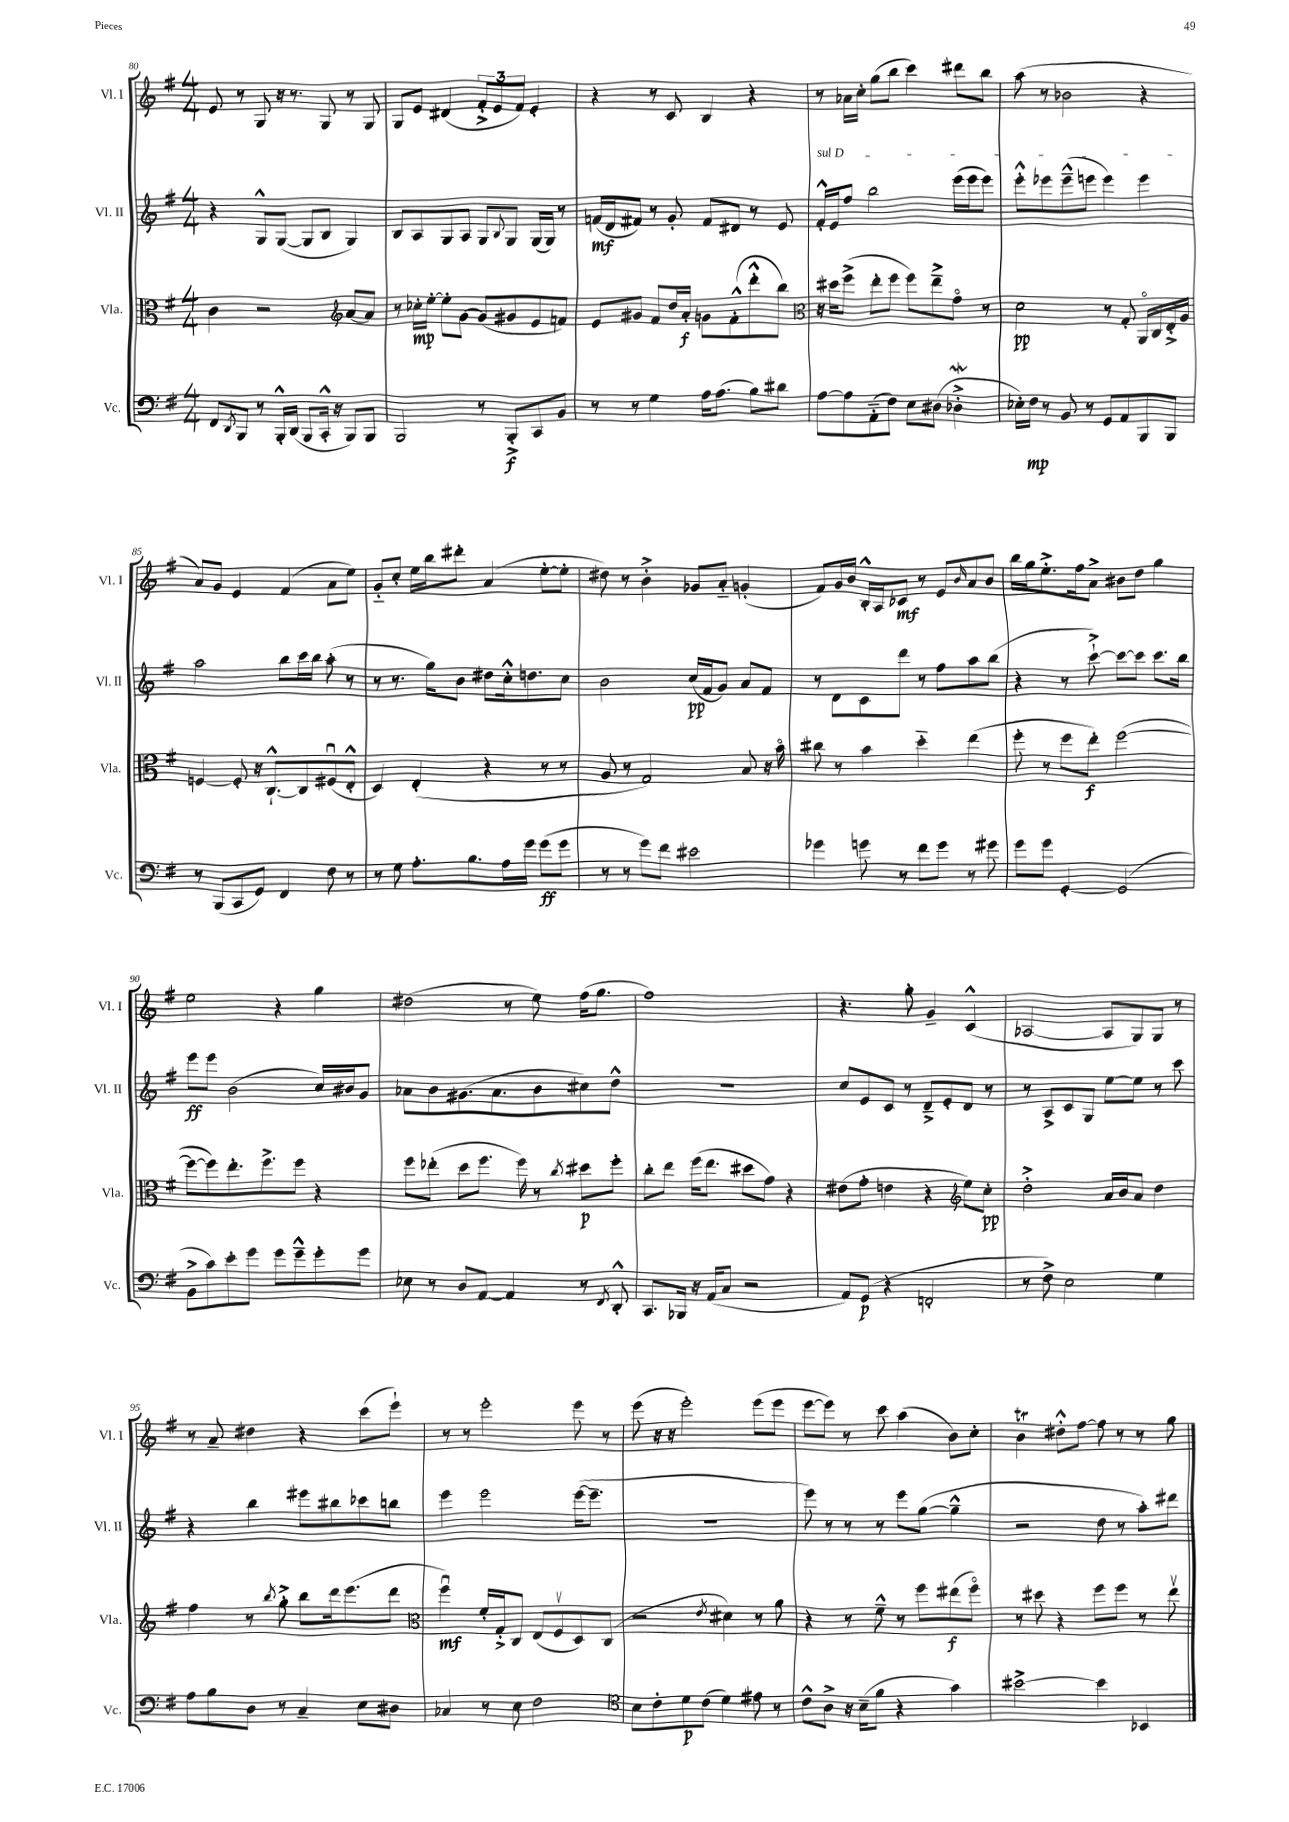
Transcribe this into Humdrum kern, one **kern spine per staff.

**kern	**dynam	**kern	**dynam	**kern	**dynam	**kern	**dynam
*part4	*part4	*part3	*part3	*part2	*part2	*part1	*part1
*staff4	*staff4	*staff3	*staff3	*staff2	*staff2	*staff1	*staff1
*I"Vc.	*	*I"Vla.	*	*I"Vl. II	*	*I"Vl. I	*
*I'Vc.	*	*I'Vla.	*	*I'Vl. II	*	*I'Vl. I	*
*clefF4	*	*clefC3	*	*clefG2	*	*clefG2	*
*k[f#]	*	*k[f#]	*	*k[f#]	*	*k[f#]	*
*M4/4	*	*M4/4	*	*M4/4	*	*M4/4	*
=80	=80	=80	=80	=80	=80	=80	=80
8FF#/L	.	4c\	.	4r	.	8e/	.
8qDD/	.	.	.	.	.	.	.
8BBB/J	.	.	.	.	.	8r	.
8r	.	2r	.	8G^^/L	.	8G/	.
16BBB'^^/LL	.	.	.	([8G/J	.	16r	.
(16DD/JJ	.	.	.	.	.	8.r	.
8BBB/L	.	.	.	8G/L]	.	.	.
16CC'^^/Jk	.	.	.	8B/J	.	8G/	.
16r	.	.	.	.	.	.	.
*	*	*clefG2	*	*	*	*	*
8BBB/L)	.	[8a/L	.	4G/)	.	8r	.
8BBB/J	.	8a/J]	.	.	.	8G/	.
=81	=81	=81	=81	=81	=81	=81	=81
2BBB/	.	8r	.	8B/L	.	8G/L	.
.	.	16cc-X'\LL	mp	8A/	.	8e/J	.
.	.	[16ee'\JJ	.	.	.	.	.
.	.	8ee'\L]	.	8G/	.	(4d#X/	.
.	.	[8g\J	.	8A/J	.	.	.
8r	.	(8g/L]	.	8G/L	.	12f#'^/L	.
.	.	.	.	.	.	12e/	.
.	.	.	.	8qqB/	.	.	.
8BBB'^/L	f	8g#X/	.	8G/J	.	.	.
.	.	.	.	.	.	12f#/J)	.
8CC/	.	8e/	.	(16G/LL	.	4e'/	.
.	.	.	.	16G/JJ)	.	.	.
8BB/J	.	8fn/J)	.	8r	.	.	.
=82	=82	=82	=82	=82	=82	=82	=82
8r	.	8e/L	.	(16fn/LL	mf	4r	.
.	.	.	.	16d/J	.	.	.
8r	.	8g#X/J	.	8f#X/J)	.	.	.
4G\	.	8f#/L	.	8r	.	8r	.
.	.	16dd/L	.	8g'/	.	8c/	.
.	.	16a'/JJ	f	.	.	.	.
16A\KL	.	8gn\L	.	8f#/L	.	4B/	.
(8.A\J	.	.	.	.	.	.	.
.	.	(8f#'^^\	.	8d#X/J	.	.	.
8B\L)	.	8ddd'^^\	.	8r	.	4r	.
8d#X\J	.	8bb\J)	.	8e/	.	.	.
=83	=83	=83	=83	=83	=83	=83	=83
*	*	*clefC3	*	*	*	*	*
!	!	!	!	!LO:TX:a:i:t=sul D	!	!	!
[8A\L	.	16r	.	16f#'^^/LL	.	8r	.
.	.	16dd#X\KL	.	16e/J	.	.	.
8A\]	.	(8ff#^\J	.	8ff#/J	.	16a-X\LL	.
.	.	.	.	.	.	16cc'\JJ	.
(8AA\	.	8ee'\L	.	2bb\	.	(8gg\L	.
8F#\J)	.	8ff#\J	.	.	.	8bb\J	.
8E\L	.	8ff#\L)	.	.	.	4ccc\)	.
(8D#X\J	.	8ee~^\	.	.	.	.	.
4D-Xw'^\	.	8g\J	.	(16eee\LL	.	8ddd#X\L	.
.	.	.	.	16eee\J	.	.	.
.	.	8r	.	8eee\J)	.	8bb\J	.
=84	=84	=84	=84	=84	=84	=84	=84
16E-X'\LL)	.	2d\	pp	8eee'^^\L	.	(8aa\	.
16F#\JJ	mp	.	.	.	.	.	.
8r	.	.	.	8eee-X\	.	8r	.
8BB/	.	.	.	(8eee-~^^\	.	2b-X\	.
8r	.	.	.	8eeen\J	.	.	.
8GG/L	.	8r	.	4eee\)	.	.	.
8AA/	.	8G'/	.	.	.	.	.
8BBB/	.	16AA/LL	.	4eee\	.	4r	.
.	.	16C/	.	.	.	.	.
8BBB/J	.	16E'^/	.	.	.	.	.
.	.	16A/JJ	.	.	.	.	.
!!LO:LB:g=z
=85	=85	=85	=85	=85	=85	=85	=85
8r	.	[4Fn/	.	2aa\	.	8a/L)	.
(8BBB/L	.	.	.	.	.	8g/J	.
8CC/	.	8F'/]	.	.	.	4e/	.
8GG/J)	.	16r	.	.	.	.	.
.	.	[8.C`^^/L	.	.	.	.	.
4FF#/	.	.	.	8bb\L	.	(4f#/	.
.	.	8C/]	.	16ccc\L	.	.	.
.	.	.	.	16bb\JJ	.	.	.
8F#\	.	(8F#Xu/	.	(8aa'\	.	8a\L	.
8r	.	8E'^^/J	.	8r	.	8ee\J)	.
=86	=86	=86	=86	=86	=86	=86	=86
8r	.	4D/)	.	8r	.	8g/L	.
8G\	.	.	.	8.r	.	8cc'/J	.
8.A'\L	.	(4E'/	.	.	.	16ee\LL	.
.	.	.	.	16gg\KL)	.	16bb\J	.
.	.	.	.	8b\J	.	8ddd#X'\J	.
8.B\	.	.	.	.	.	.	.
.	.	4r	.	8dd#X\L	.	(4a/	.
16A\L	.	.	.	16cc'^^\k	.	.	.
16g\JJ	.	.	.	8.ddn\	.	.	.
(8g\L	ff	8r	.	.	.	[8ee'\L	.
8g\J	.	8r	.	8cc\J	.	8ee'\J]	.
=87	=87	=87	=87	=87	=87	=87	=87
8r	.	8A/	.	2b\	.	8dd#X\)	.
8r	.	8r	.	.	.	8r	.
8g\L)	.	2G/)	.	.	.	4b'^\	.
8f#\J	.	.	.	.	.	.	.
2e#X\	.	.	.	(16cc/LL	pp	8g-X/L	.
.	.	.	.	16f#/J	.	.	.
.	.	.	.	8g/J)	.	8a/J	.
.	.	8B/	.	8a/L	.	(4gn'/	.
.	.	16r	.	8f#/J	.	.	.
.	.	16b\	.	.	.	.	.
=88	=88	=88	=88	=88	=88	=88	=88
4g-X\	.	8cc#X\	.	8r	.	8f#/L)	.
.	.	8r	.	8d\L	.	16g/L	.
.	.	.	.	.	.	16b/JJ	.
8gn\	.	4b\	.	8c\	.	16B'^^/LL	.
.	.	.	.	.	.	16A/J	.
8r	.	.	.	8ddd\J	.	8c-X/J	mf
8f#\L	.	4dd\	.	8r	.	8r	.
8g\J	.	.	.	8ff#\L	.	8e/L	.
.	.	.	.	.	.	16qqb/	.
8r	.	(4ee\	.	8aa\	.	8a/	.
8g#X\	.	.	.	(8bb\J	.	8b/J	.
=89	=89	=89	=89	=89	=89	=89	=89
8g\L	.	8ff#'\	.	4r	.	16bb\LL	.
.	.	.	.	.	.	16gg\J	.
8g\J	.	8r	.	.	.	8.ee'^\	.
[4GG'/	.	8ff#\L	.	8r	.	.	.
.	.	.	.	.	.	16ff#\k	.
.	.	8ee'\J)	f	[8ccc`^\)	.	8a^\J	.
(2GG/]	.	([2ff#\	.	8ccc\L_	.	8b#X\L	.
.	.	.	.	8ccc\J]	.	8dd\J	.
.	.	.	.	8.ccc\L	.	4gg\	.
.	.	.	.	16bb\Jk	.	.	.
!!LO:LB:g=z
=90	=90	=90	=90	=90	=90	=90	=90
8BB^\L	.	8ff#\L_	.	8eee\L	ff	2ee\	.
8c\)	.	8ff#\])	.	8eee\J	.	.	.
8e'\	.	8.ee'\	.	(2b\	.	.	.
8g\J	.	.	.	.	.	.	.
.	.	8.ff#^\	.	.	.	.	.
8g\L	.	.	.	.	.	4r	.
8g~^^\	.	8ff#\J	.	.	.	.	.
8g'\	.	4r	.	16cc/LL)	.	4gg\	.
.	.	.	.	16b#X/J	.	.	.
8g\J	.	.	.	8g/J	.	.	.
=91	=91	=91	=91	=91	=91	=91	=91
8E-X\	.	8ff#\L	.	8a-X\L	.	(2dd#X\	.
8r	.	(8ee-X'\J	.	8b\	.	.	.
8D/L	.	8dd\L	.	(8.g#X\	.	.	.
[8AA/J	.	8.ff#\J	.	.	.	.	.
.	.	.	.	8.a-\	.	.	.
4AA/]	.	.	.	.	.	8r	.
.	.	16ff#\)	.	.	.	.	.
.	.	8r	.	8b\	.	8ee\)	.
.	.	8qcc/	.	.	.	.	.
8r	.	8dd#X\L	p	8cc#X\)	.	(16ff#\KL	.
.	.	.	.	.	.	8.gg\J	.
8qFF#/	.	.	.	.	.	.	.
8DD'^^/	.	8ff#'\J	.	8dd^^\J	.	.	.
=92	=92	=92	=92	=92	=92	=92	=92
8.CC/L	.	8cc'\L	.	1r	.	1ff#)	.
.	.	8ee\J	.	.	.	.	.
16BBB-X/Jk	.	.	.	.	.	.	.
16r	.	(16ff#\KL	.	.	.	.	.
(16AA/KL	.	8.ee\J	.	.	.	.	.
8C/J	.	.	.	.	.	.	.
2r	.	8dd#X\L	.	.	.	.	.
.	.	8g\J)	.	.	.	.	.
.	.	4r	.	.	.	.	.
=93	=93	=93	=93	=93	=93	=93	=93
8AA/L)	.	(8e#X\L	.	8cc/L	.	4.r	.
(8GG/J	p	8g'\J	.	8e/	.	.	.
4r	.	4en\	.	8c/J	.	.	.
.	.	.	.	8r	.	8gg'\	.
2FFn'/	.	4r	.	8d~^/L	.	4g~/	.
.	.	.	.	8e'/	.	.	.
*	*	*clefG2	*	*	*	*	*
.	.	8ee\L)	.	8d/J	.	(4c^^/	.
.	.	8cc'\J	pp	8r	.	.	.
=94	=94	=94	=94	=94	=94	=94	=94
8r	.	2dd'^\	.	8r	.	[2A-X/	.
8F#^\)	.	.	.	8A^/L	.	.	.
2E\	.	.	.	8c/	.	.	.
.	.	.	.	8G/J	.	.	.
.	.	16a/LL	.	[8ee\L	.	8A-/L]	.
.	.	16b/J	.	.	.	.	.
.	.	8a/J	.	8ee\J]	.	8G/)	.
4G\	.	4dd\	.	8r	.	8G/J	.
.	.	.	.	8ccc\	.	8r	.
!!LO:LB:g=z
=95	=95	=95	=95	=95	=95	=95	=95
8A\L	.	4ff#\	.	4r	.	8r	.
8B\	.	.	.	.	.	8a~/	.
8D\J	.	8r	.	4bb\	.	4dd#X\	.
.	.	8qbb/	.	.	.	.	.
8r	.	8gg'^\	.	.	.	.	.
4C~/	.	8bb\L	.	8eee#X\L	.	4r	.
.	.	16ddd\k	.	8bb#X\	.	.	.
.	.	(8.eee\	.	.	.	.	.
8E\L	.	.	.	8ccc-X\	.	(8ccc\L	.
8D#X\J	.	8ddd\J	.	8bbn\J	.	8eee`\J)	.
=96	=96	=96	=96	=96	=96	=96	=96
*	*	*clefC3	*	*	*	*	*
4C-X/	.	4ff#u\)	mf	4eee\	.	8r	.
.	.	.	.	.	.	8r	.
8r	.	16f#'/LL	.	2eee\	.	2eee'\	.
.	.	16G'^/J	.	.	.	.	.
8E\	.	8C/J	.	.	.	.	.
2F#\	.	(8E/L	.	.	.	.	.
.	.	8F#v/	.	.	.	.	.
.	.	8D/)	.	([16eee\KL	.	8eee\	.
.	.	.	.	8.eee~\J]	.	.	.
.	.	(8C/J	.	.	.	8r	.
=97	=97	=97	=97	=97	=97	=97	=97
*clefC4	*	*	*	*	*	*	*
8B\L	.	2r	.	1r	.	(8eee\	.
8c'\	.	.	.	.	.	16r	.
.	.	.	.	.	.	16r	.
8d\	p	.	.	.	.	2eee'\)	.
(8c\J	.	.	.	.	.	.	.
.	.	8qe/	.	.	.	.	.
4d\)	.	4d#X\)	.	.	.	.	.
8e#X\	.	8r	.	.	.	(8eee\L	.
8r	.	8a\	.	.	.	8eee\J	.
=98	=98	=98	=98	=98	=98	=98	=98
8c^^\L	.	4r	.	8eee\)	.	[8eee\L	.
8A^\J	.	.	.	8r	.	8eee\J])	.
16r	.	8r	.	8r	.	8r	.
(16B~\KL	.	.	.	.	.	.	.
8f#\J	.	8f#~^^\	.	8r	.	8ccc\	.
4r	.	8r	.	8eee\L	.	(4aa\	.
.	.	8ff#\L	.	([8gg\J	.	.	.
4g\)	.	(8ee#X\	f	4gg~^^\]	.	8b\L)	.
.	.	8ff#\J)	.	.	.	8cc'\J	.
=99	=99	=99	=99	=99	=99	=99	=99
[2b#X^\	.	8r	.	2r	.	4bt\	.
.	.	8dd#X\	.	.	.	.	.
.	.	4r	.	.	.	8dd#X'^^\L	.
.	.	.	.	.	.	[8ff#\J	.
4b#\]	.	8ff#\L	.	8dd\	.	8ff#\]	.
.	.	8ff#\J	.	8r	.	8r	.
4BB-X/	.	8r	.	8aa'\L)	.	8r	.
.	.	8eev\	.	8ddd#X\J	.	8gg\	.
==	==	==	==	==	==	==	==
*-	*-	*-	*-	*-	*-	*-	*-
